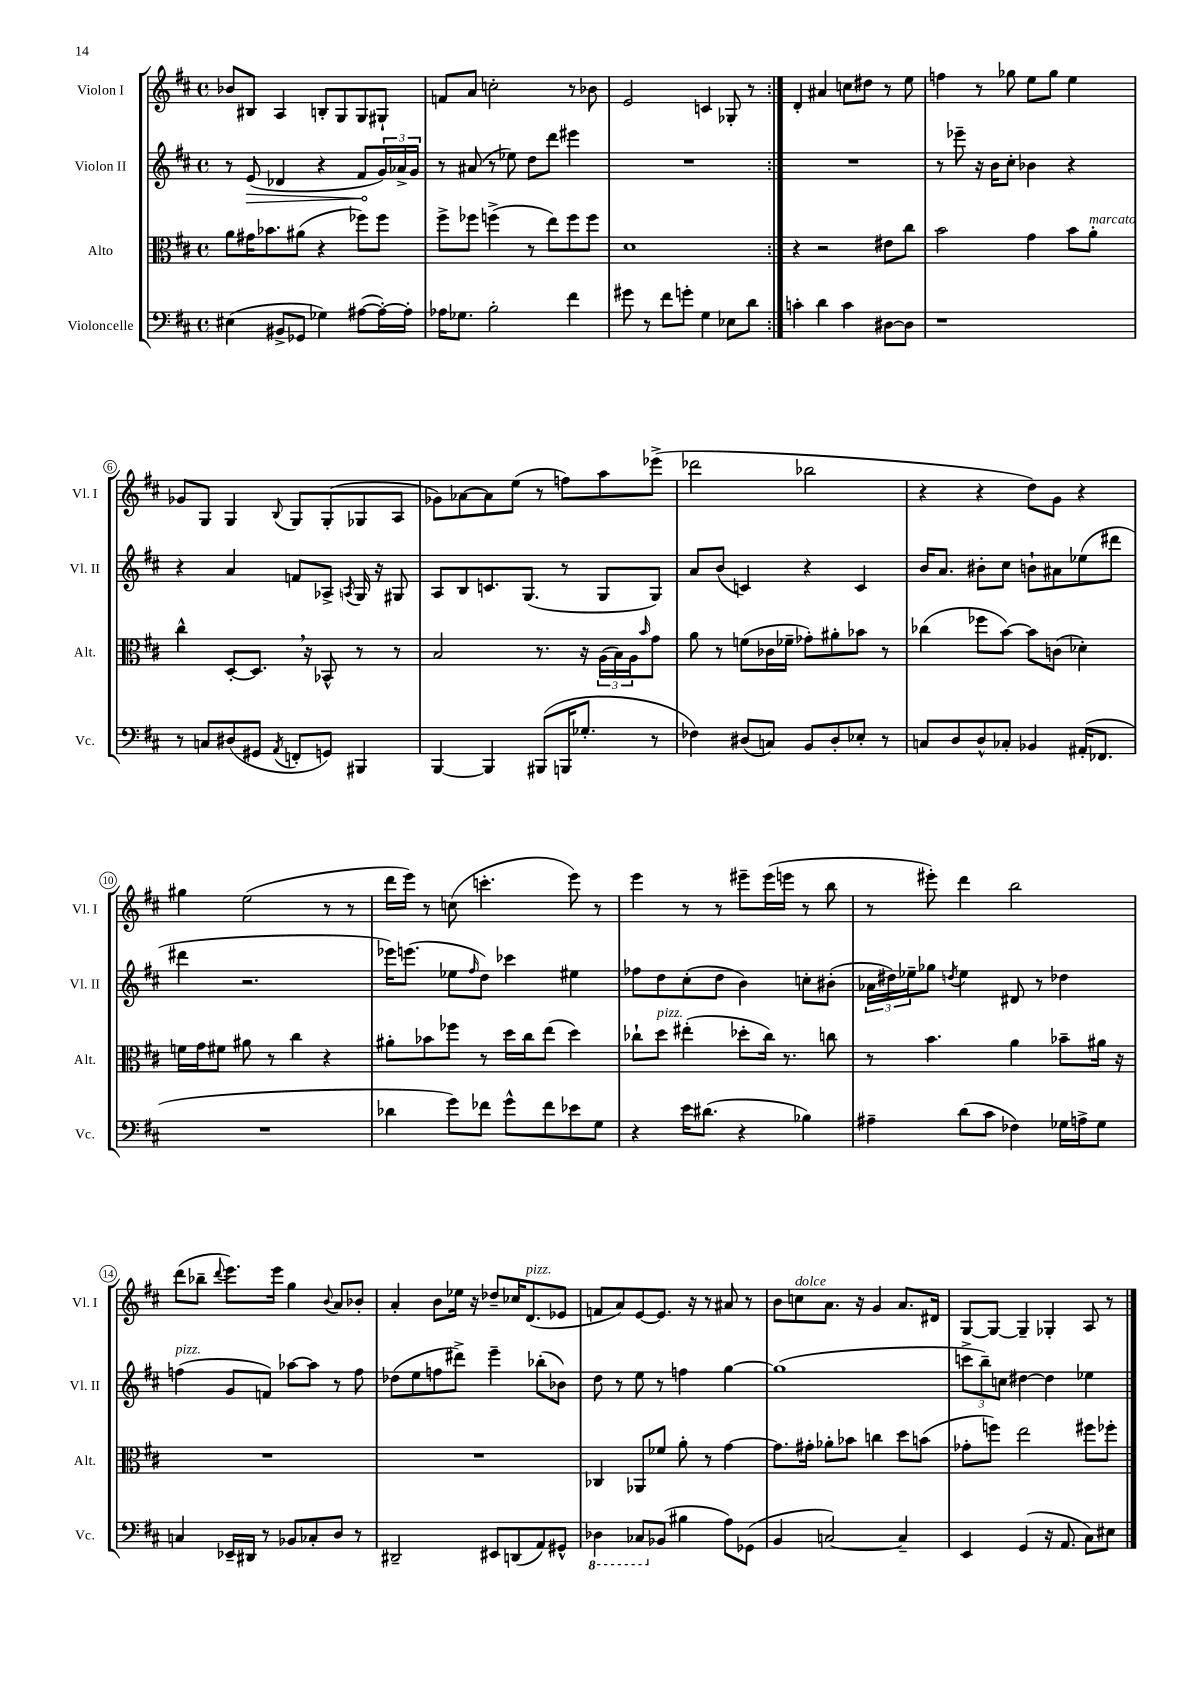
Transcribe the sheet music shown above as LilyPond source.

<<
\new StaffGroup <<
\new Staff = "s0" \with { instrumentName = "Violon I" shortInstrumentName = "Vl. I" } {
    \clef treble \key d \major \defaultTimeSignature \time 4/4
    \repeat volta 2 { bes'8 bis8 a4 b8-. g8 g8 gis8-! |
    f'8 a'8 c''2-. r8 bes'8 |
    e'2 c'4 ges8-. r8 | }
    d'4-. ais'4 c''8 dis''8 r8 e''8 |
    f''4 r8 ges''8 e''8 ges''8 e''4 |
    ges'8 g8 g4 \appoggiatura { b8 } g8 g8-.( ges8 a8 |
    ges'8) aes'8~ aes'8 e''8( r8 f''8) a''8 ees'''8->( |
    des'''2 bes''2 |
    r4 r4 d''8) g'8 r4 |
    gis''4 e''2( r8 r8 |
    d'''16 e'''16) r8 c''8( c'''4.-. e'''8) r8 |
    e'''4 r8 r8 eis'''8-- eis'''16( e'''16 r8 b''8 |
    r8 eis'''8-.) d'''4 b''2 |
    d'''8( bes''8-- \appoggiatura { d'''8 } e'''8.) e'''16 g''4 \appoggiatura { b'8 } a'8 bes'8-. |
    a'4-. b'8 ees''16 r16 des''8-- ces''16 d'8.^\markup { \italic "pizz." }( ees'8 |
    f'8 a'8) e'8~ e'8. r16 r8 ais'8 r8 |
    b'8 c''8^\markup { \italic "dolce" } a'8. r16 g'4 a'8. dis'16 |
    g8~ g8~ g4-- ges4-. a8 r8 \bar "|." |
}
\new Staff = "s1" \with { instrumentName = "Violon II" shortInstrumentName = "Vl. II" } {
    \clef treble \key d \major \defaultTimeSignature \time 4/4
    \repeat volta 2 { r8 \once \override Hairpin.circled-tip = ##t e'8\>( des'4 r4 fis'8\! \tuplet 3/2 { g'16) aes'16-> g'16 } |
    r8 ais'8( r8 ees''8) d''8 d'''8 eis'''4 |
    R1 | }
    R1 |
    r8 ees'''8-- r16 b'16 cis''8-. bes'4 r4 |
    r4 a'4 f'8 aes8-> \acciaccatura { a8 } g16 r16 gis8 |
    a8 b8 c'8. g8.( r8 g8 g8) |
    a'8 b'8( c'4) r4 c'4 |
    b'16 a'8. bis'8-. cis''8 b'8-! ais'8 ees''8( dis'''8 |
    dis'''4 r2. |
    ees'''16) e'''8.( ees''8 \grace { fis''16 } d''8) ces'''4 eis''4 |
    fes''8 d''8 cis''8-.( d''8 b'4) c''8-. bis'8-.( |
    \tuplet 3/2 { aes'16 dis''16) ees''16-- } ges''8 \acciaccatura { d''8 } ees''4 dis'8 r8 des''4 |
    f''4^\markup { \italic "pizz." }( g'8 f'8) aes''8~ aes''8 r8 f''8 |
    des''8( e''8 f''8 dis'''8->) e'''4-- bes''8-.( bes'8) |
    d''8 r8 e''8 r8 f''4 g''4~ |
    g''1( |
    \tuplet 3/2 { c'''8-> b''8--) c''8 } dis''4~ dis''4 ees''4 \bar "|." |
}
\new Staff = "s2" \with { instrumentName = "Alto" shortInstrumentName = "Alt." } {
    \clef alto \key d \major \defaultTimeSignature \time 4/4
    \repeat volta 2 { a'8 gis'16 bes'8. ais'8( r4 fes''8) fes''8 |
    fis''8-> fes''8 f''4->( r8 e''8) f''8 f''8 |
    d'1 | }
    r4 r2 eis'8 cis''8 |
    b'2 g'4 b'8 a'8-.^\markup { \italic "marcato" } |
    cis''4-^ d8~-. d8. \breathe r16 bes,8-^ r8 r8 |
    b2 r8. r16 \tuplet 3/2 { a16( b16) a16 } \grace { b'16 } g'8 |
    a'8 r8 f'8( ces'16 fes'16-- ges'8-.) ais'8-. bes'8 r8 |
    ces''4( fes''8 b'8~) b'8 c'8( des'4-.) |
    f'16 g'16 fis'8 ais'8 r8 cis''4 r4 |
    ais'8-. bes'8 fes''8 r8 d''16 cis''16 e''8( d''4) |
    ces''8-! d''8^\markup { \italic "pizz." } eis''4-.( des''8-. ces''16) r8. c''8 |
    r8 b'4. a'4 bes'8-- ais'16 r16 |
    R1 |
    R1 |
    ces4 aes,8 fes'8 a'8-. r8 g'4~ |
    g'8. gis'16-. aes'8-. bes'8 c''4 d''8 b'8( |
    ges'8-. f''8) e''2 fis''8 fes''8-. \bar "|." |
}
\new Staff = "s3" \with { instrumentName = "Violoncelle" shortInstrumentName = "Vc." } {
    \clef bass \key d \major \defaultTimeSignature \time 4/4
    \repeat volta 2 { eis4( bis,8-> ges,8 ges4) ais8~( ais16~-.) ais16-. |
    aes16 ges8. b2-. fis'4 |
    gis'8 r8 fis'8 g'8-. g4 ees8 d'8 | }
    c'4-. d'4 c'4 dis8~ dis8 |
    r1 |
    r8 c8 dis8( gis,8 \acciaccatura { a,8 } f,8-. g,8) bis,,4 |
    b,,4~ b,,4 bis,,8( b,,16 ges8.-. r8 |
    fes4) dis8( c8) b,8 dis8-. ees8-. r8 |
    c8 d8 d8-^ ces8-. bes,4 ais,16-.( fes,8. |
    R1 |
    des'4 g'8) fes'8 g'8-^ fes'8 ees'8 g8 |
    r4 e'16 dis'8.( r4 bes4) |
    ais4-- d'8( cis'8 fes4) ges16 a16-> ges8 |
    c4 ees,16-- dis,16 r8 bes,8 ces8-. d8 r8 |
    dis,2-- eis,8 d,8( a,8) gis,8-^ |
    \ottava #-1 des,4 ces,8 \ottava #0 bes,8( bis4 a8) ges,8( |
    b,4 c2~) c4-- |
    e,4 g,4( r16 a,8. cis8) eis8 \bar "|." |
}
>>
>>
\layout { \context { \Score \override BarNumber.stencil = #(make-stencil-circler 0.1 0.3 ly:text-interface::print) } }
